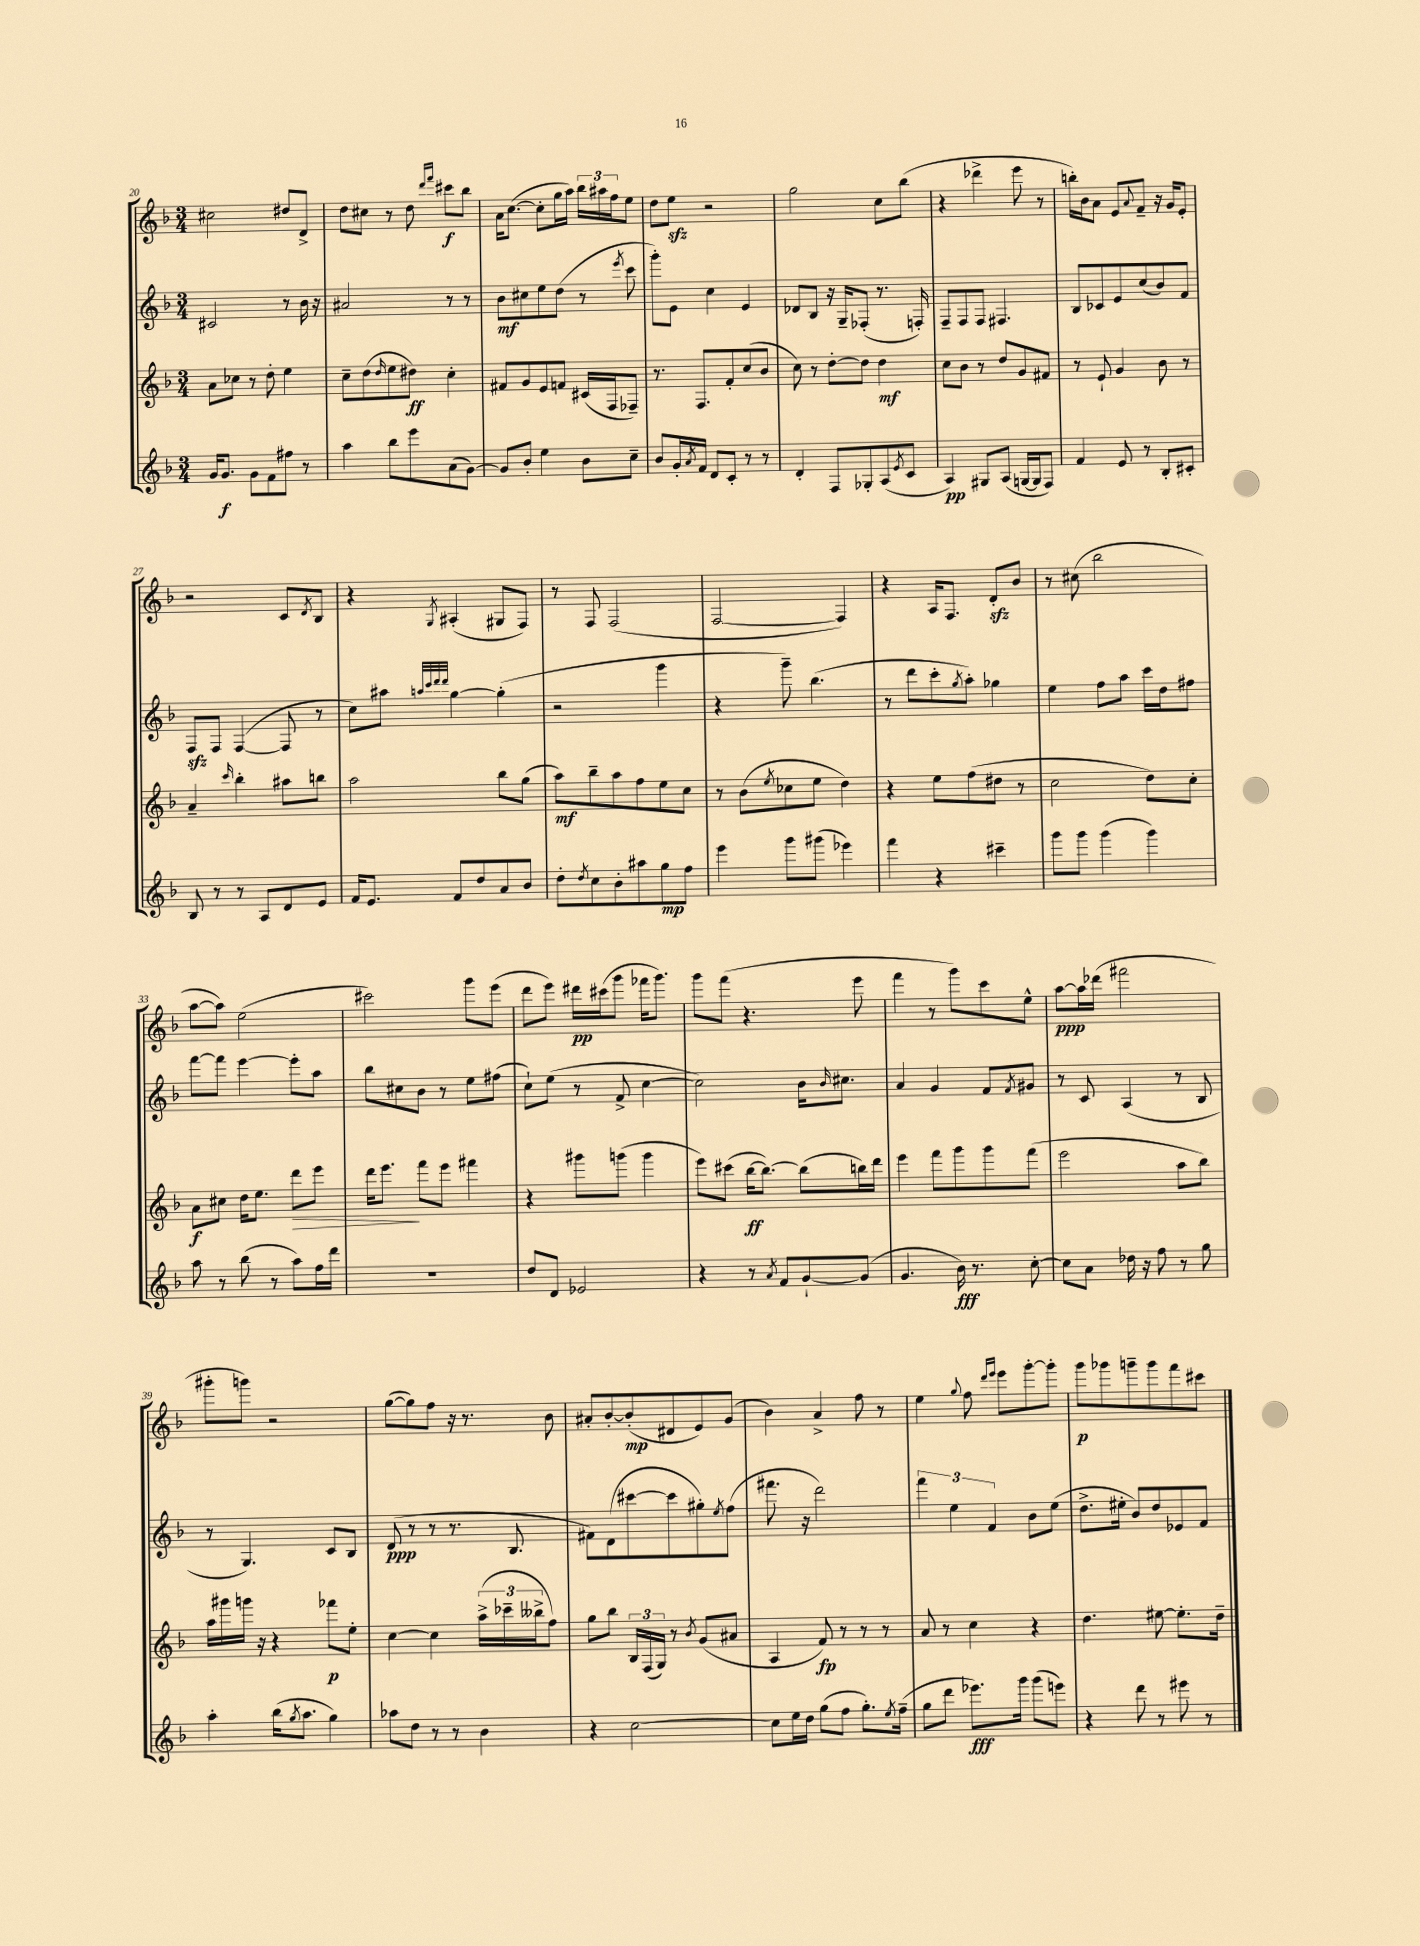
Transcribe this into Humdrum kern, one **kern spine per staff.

**kern	**kern	**kern	**kern
*staff4	*staff3	*staff2	*staff1
*clefG2	*clefG2	*clefG2	*clefG2
*k[b-]	*k[b-]	*k[b-]	*k[b-]
*M3/4	*M3/4	*M3/4	*M3/4
16g	8a	2c#	2cc#
8.g	.	.	.
.	8cc-	.	.
8g	8r	.	.
8f	8dd'	.	.
8ff#	4ee	8r	8dd#
8r	.	16b-	8d^
.	.	16r	.
=	=	=	=
4aa	8cc~	2a#	8dd
.	(8dd	.	8cc#
.	16qqdd	.	.
8bb-	8ee	.	8r
8eee	8dd#)	.	8dd
.	.	.	16qqddd
.	.	.	16qqfff
(8a	4cc'	8r	8ccc#
[8g)	.	8r	8bb-
=	=	=	=
8g]	8f#	8b-	16a
.	.	.	([8.cc
8b-'	8g	8cc#	.
4ee	8e	8ee	8cc']
.	8f	(8dd	16gg
.	.	.	16aa)
8b-	(16c#	8r	24bb-
.	.	.	24aa#
.	16F	.	.
.	.	.	24ff
.	.	8qeee	.
8cc~	8F-~)	8ccc	8ee
=	=	=	=
8b-	8.r	8ggg')	8dd
16g'	.	8e	8ee
8qa	.	.	.
16f	8.F	.	.
8d	.	4cc	2r
8c'	8f'	.	.
8r	(8cc	4e	.
8r	8b-	.	.
=	=	=	=
4d'	8cc)	8d-	2gg
.	8r	8B-	.
8F	[8dd'	16r	.
.	.	16G~	.
8G-'	8dd]	(8F-'	.
(8A	4dd	8.r	8cc
8qe	.	.	.
8c	.	.	(8bb-
.	.	16F')	.
=	=	=	=
4A)	8cc	8F~	4r
.	8b-	8F	.
8G#	8r	8F	4ddd-^
(8A	8dd	4.F#	.
[16G	8g	.	8eee
16G]	.	.	.
8F)	8f#	.	8r
=	=	=	=
4f	8r	8B-	16bb')
.	.	.	16b-
.	8e`	8c-	8a
8e	4g	8e	8e
.	.	.	8qqa
8r	.	(8cc	8f~
8B-'	8b-	8b-)	16r
.	.	.	16g
8c#'	8r	8f	8e'
=	=	=	=
8B-	4a~	8F	2r
8r	.	8F	.
.	16qqccc	.	.
8r	4bb-'	([4F	.
8A	.	.	.
8d	8aa#	8F]	8c
.	.	.	8qd
8e	8bb	8r	8B-
=	=	=	=
16f	2aa	8cc)	4r
8.e	.	.	.
.	.	8aa#	.
.	.	32qqaa	.
.	.	32qqccc	.
.	.	32qqddd	.
.	.	32qqddd	8qG
8f	.	[4gg	(4A#'
8dd	.	.	.
8a	8bb-	(4gg']	8G#
8b-	(8gg	.	8F)
=	=	=	=
8dd'	8aa)	2r	8r
8qdd	.	.	.
8cc	8bb-~	.	8F
8b-'	8aa	.	(2F
8aa#	8ff	.	.
8gg	8ee	4ggg	.
8ff	8cc	.	.
=	=	=	=
4eee	8r	4r	[2F
.	(8b-	.	.
.	8qee	.	.
8ggg	8cc-	8ggg~)	.
(8ggg#	8ee	(4.bb-	.
4eee-)	4dd)	.	4F])
=	=	=	=
4fff	4r	8r	4r
.	.	8ddd	.
4r	8ee	8ccc'	16A
.	.	.	8.F
.	.	8qgg	.
.	(8ff	8aa')	.
4ccc#~	8dd#	4gg-	8d'
.	8r	.	8b-
=	=	=	=
8ggg	2cc	4ee	8r
8ggg	.	.	(8cc#
(4ggg	.	8ff	2bb-
.	.	8aa	.
4ggg)	8dd)	16ccc	.
.	.	16dd	.
.	8cc'	8ff#	.
=	=	=	=
8aa	8a	[8fff	[8aa
8r	8cc#	8fff]	8aa])
(8bb-	16dd	[4eee	(2ee
.	8.ee	.	.
8r	.	.	.
8aa)	8ddd	8eee']	.
16ff	8eee	8aa	.
16ddd	.	.	.
=	=	=	=
2.r	16ddd	8bb-	2ccc#)
.	8.eee	.	.
.	.	8cc#	.
.	8fff	8b-	.
.	8eee	8r	.
.	4fff#	8ee	8ggg
.	.	(8ff#	(8eee
=	=	=	=
8dd	4r	8cc`)	8ddd
8d	.	(8ee	8eee)
2e-	8ggg#	8r	16ddd#
.	.	.	(16ccc#
.	(8ggg	8f^	8ggg
.	4ggg	[4cc	16fff-
.	.	.	8.ggg)
=	=	=	=
4r	8eee)	2cc])	8ggg
.	(8ccc#	.	(8fff
8r	[16bb-	.	4.r
.	8.bb-_)	.	.
8qa	.	.	.
8f	.	.	.
[8g`	(8bb-]	16b-	.
.	.	16qqb-	.
.	.	8.cc#	.
(8g]	16bb)	.	8eee
.	16ddd	.	.
=	=	=	=
4.g	4eee	4a	4fff
.	8fff	4g	8r
16b-)	8ggg	.	8ggg)
8.r	.	.	.
.	8ggg	8f	8ccc
.	.	8qf	.
[8cc'	(8fff	8g#	8ee^^
=	=	=	=
8cc]	2eee	8r	[8aa
8a	.	8c	16aa]
.	.	.	(16ddd-
16dd-	.	(4A	2fff#
16r	.	.	.
8ff	.	.	.
8r	8aa	8r	.
8gg	8bb-)	8B-	.
=	=	=	=
4aa'	16aa	8r	8ggg#'
.	16ggg#	.	.
.	16ggg	4.G)	8ggg)
.	16r	.	.
(16bb-	4r	.	2r
8qgg	.	.	.
8.aa	.	.	.
4gg)	8fff-	8c	.
.	8ee'	8B-	.
=	=	=	=
8aa-	[4cc	(8d	([8gg
8dd	.	8r	8gg])
8r	4cc]	8r	8ff
8r	.	8.r	16r
.	.	.	8.r
4b-	(24aa^	.	.
.	24ccc-~	.	.
.	.	8.B-	.
.	24bb--^	.	.
.	8ff)	.	8b-
=	=	=	=
4r	8gg	8f#)	8a#'
.	8bb-	(8d	[8b-'
[2cc	24B-	[8ccc#	(8b-']
.	(24F	.	.
.	24G)	.	.
.	8r	8ccc#]	8d#
.	8qb-	.	.
.	(8g	8gg#')	8e)
.	.	8qee	.
.	8a#	(8ff	(8g
=	=	=	=
8cc]	4A	8.fff#	4b-)
16ee	.	.	.
16dd	.	16r	.
(8gg	8f)	2ddd)	4a^
8ff	8r	.	.
8.gg')	8r	.	8ff
.	8r	.	8r
8qee	.	.	.
(16ff~	.	.	.
=	=	=	=
8gg	8a	6fff	4ee
8ddd	8r	.	.
.	.	6ee	.
.	.	.	8qqgg
8.eee-)	4cc	.	8ff
.	.	6f	.
.	.	.	16qqddd
.	.	.	16qqeee
.	.	.	8eee
16ggg	.	.	.
(8ggg	4r	8b-	[8ggg'
8eee)	.	(8ee	8ggg']
=	=	=	=
4r	4.dd	8.dd^	8ggg
.	.	.	8ggg-
.	.	16ee#'	.
8ddd	.	8b-)	8ggg~
8r	[8ee#	8dd	8ggg
8eee#	8.ee#']	8e-	8fff
8r	.	8f	8ccc#
.	16dd~	.	.
==	==	==	==
*-	*-	*-	*-
